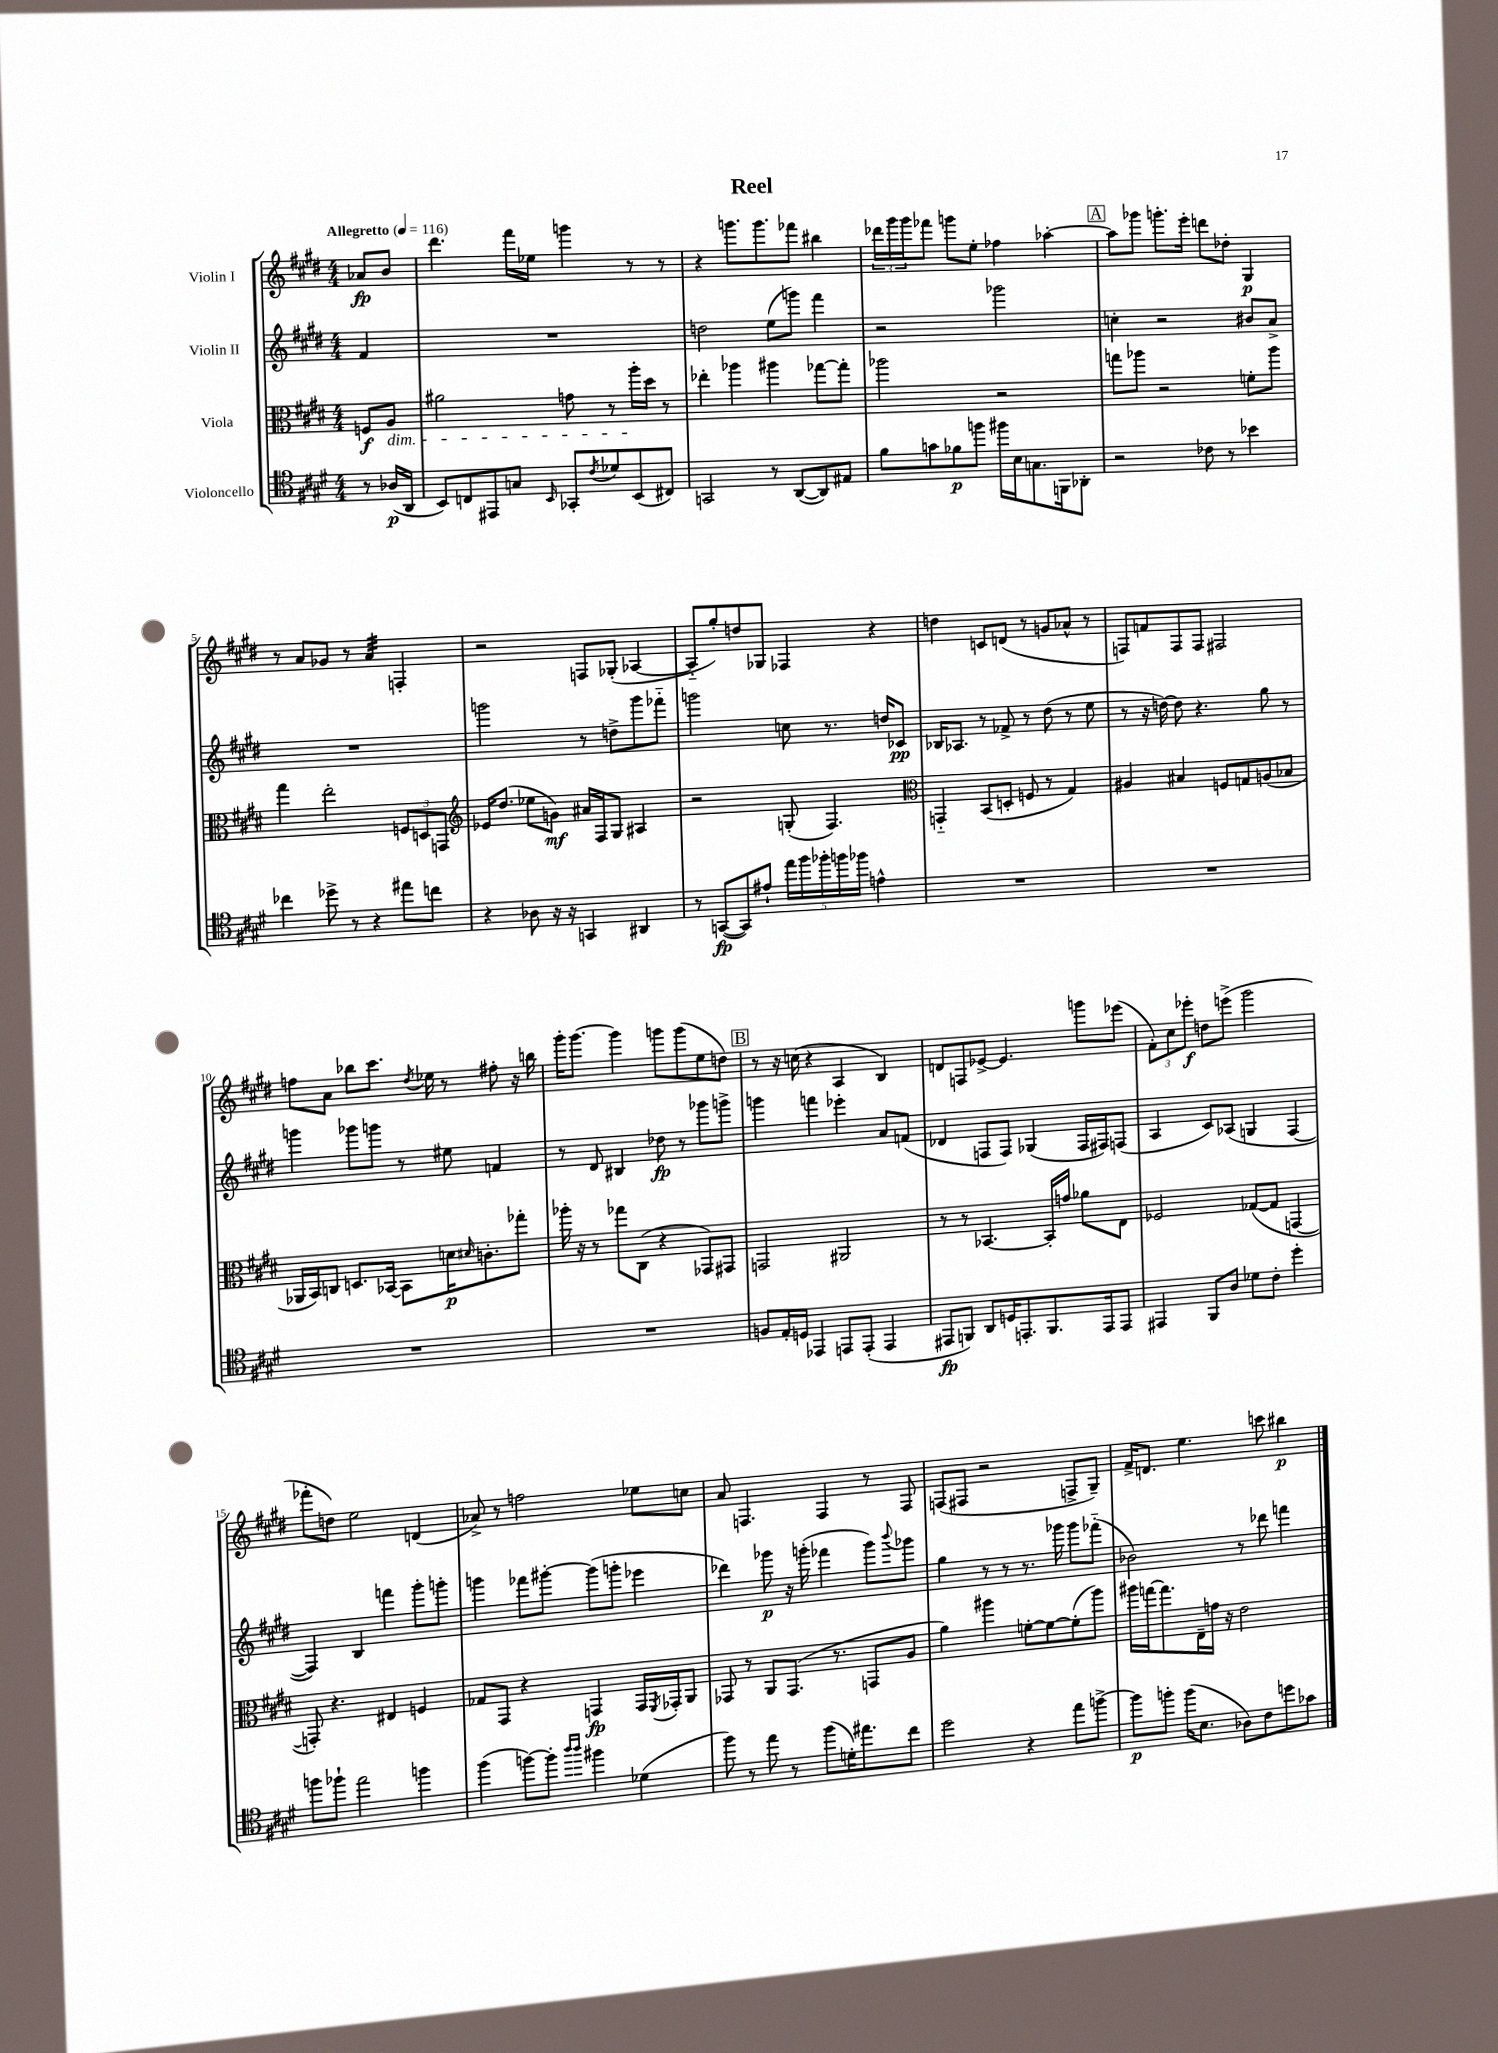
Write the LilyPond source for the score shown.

\header { title = "Reel" }
<<
\new StaffGroup <<
\new Staff = "s0" \with { instrumentName = "Violin I" } {
    \clef treble \key e \major \numericTimeSignature \time 4/4 \partial 4 \tempo "Allegretto" 4 = 116
    aes'8\fp b'8 |
    dis'''4. fis'''16 ees''16 g'''4 r8 r8 |
    r4 g'''8. g'''8. fes'''8 bis''4 |
    \tuplet 3/2 { des'''16 gis'''16 gis'''16 } fes'''8 g'''8 e''8-. fes''4 aes''4~-. |
    \mark \markup { \box "A" } aes''8 ges'''8 g'''8.-. e'''16-. d'''8 des''8-. gis4\p |
    r8 a'8 ges'8 r8 a'4:32 f4-. |
    r2 f8 ges8-.( aes4~ |
    aes8-_ gis''8-.) d''8 ges8 fes4 r4 |
    d''4 c'8 d'8( r8 g'8 aes'8-^ r8 |
    f8) f'8 f8 f8 fis2 |
    f''8 a'8 bes''8 cis'''8. \acciaccatura { dis''8 } ees''16 r8 fis''8-. r16 b''16 |
    gis'''16-. gis'''8.~ gis'''4 g'''8 g'''8( e''8 d''8) |
    \mark \markup { \box "B" } r8 r16 c''16( r4 a4 b4) |
    d'8 f8 ees'8~-> ees'4. g'''8 ees'''8( |
    \tuplet 3/2 { fis'8-.) cis''8 ees'''8-.\f } d''8 e'''8->( gis'''2 |
    fes'''8-. d''8) e''2 d'4( |
    aes'8->) r8 f''2 ees''8 c''8 |
    a'8 f4. f4 r8 f8 |
    f8( fis8 r2 f8-> gis8--) |
    fis'16-> d'8. e''4. c'''8 bis''4\p \bar "|." |
}
\new Staff = "s1" \with { instrumentName = "Violin II" } {
    \clef treble \key e \major \numericTimeSignature \time 4/4 \partial 4
    fis'4 |
    R1 |
    d''2 e''8( g'''8) fis'''4 |
    r2 ges'''2 |
    \mark \markup { \box "A" } c''4-. r2 bis'8 a'8-> |
    R1 |
    g'''2 r8 d''8-> g'''8 fes'''8-_ |
    g'''2 c''8 r8. d''16 ces'8\pp |
    bes16 aes8. r8 fes'8-> r8 dis''8( r8 e''8 |
    r8 r16 d''16~) d''8 r4. gis''8 r8 |
    g'''4 ges'''8 g'''8 r8 eis''8 f'4 |
    r8 dis'8 bis4 des''8\fp r8 ges'''8 g'''8-> |
    \mark \markup { \box "B" } g'''4 f'''4 ees'''4-. a'8 f'8( |
    des'4 f8 f8) ges4( f16 fis16) f8( |
    a4 cis'8) aes8( g4 fis4~ |
    fis4) b4 f'''4 gis'''8-. g'''8-. |
    g'''4 fes'''8 gis'''8~-. gis'''8( g'''8-. ees'''4 |
    des'''4) ges'''8\p r16 g'''16-.( fes'''4 g'''8) \appoggiatura { b'''8 } ges'''8 |
    gis''4 r8 r8 r8. ges'''16 ges'''8 fes'''8-_( |
    bes'2) r8 des'''8 f'''4 \bar "|." |
}
\new Staff = "s2" \with { instrumentName = "Viola" } {
    \clef alto \key e \major \numericTimeSignature \time 4/4 \partial 4
    f8\f a8\dim |
    ais'2 g'8 r8 a''16-.\! dis''16 r8 |
    ees''4-. aes''4 ais''4 ges''8~ ges''8-. |
    aes''2 r2 |
    \mark \markup { \box "A" } g''8 aes''8 r2 f'8-. aes''8 |
    gis''4 e''2-. \tuplet 3/2 { f8 d8 g,8 } |
    \clef treble ees'16 dis''8.( ees''8 g'8\mf) ais'16 fis16 gis8 ais4 |
    r2 g8-.( fis4.) |
    \clef alto g,4-_ b,8( d8-. f8 r8 gis4) |
    ais4 bis4 f8 g8 a8( bes8 |
    aes,16 b,16) c8 d8. bes,16~ bes,8 d'16\p \grace { dis'16 } c'8.-. ges''8-. |
    aes''16-. r16 r8 ges''8 cis8( r4 ges,8) gis,8 |
    \mark \markup { \box "B" } g,2 ais,2 |
    r8 r8 bes,4.~ bes,16-. g'16 aes'8 e8 |
    fes2 ges8~( ges8 g,4~ |
    g,8-.) r4. eis4 f4 |
    ges8 gis,8 r4 g,4\fp g,16 \acciaccatura { fis,8 } ges,16-. a,8 |
    ges,8 r8 a,8 ges,8.( r8. g,8 a8 |
    a'4) ais''4 f'8~-. f'8~ f'8-.( ais''8) |
    ais''16 g''16~ g''8. e16-- g'16 r16 e'2 \bar "|." |
}
\new Staff = "s3" \with { instrumentName = "Violoncello" } {
    \clef tenor \key e \major \numericTimeSignature \time 4/4 \partial 4
    r8 aes16\p( a,16 |
    b,8) c8 eis,8 g8 \grace { b,16 } ges,8-. \acciaccatura { cis'8 } des'8 b,8( cis8) |
    g,2 r8 a,8~( a,8) eis8 |
    fis'8 g'8 fes'8\p f''8 fis''16 b16 g8. f,16 aes,8-. |
    \mark \markup { \box "A" } r2 ces'8 r8 bes'4 |
    ces''4 des''8-> r8 r4 eis''8 c''8 |
    r4 aes8 r16 r16 g,4 ais,4 |
    r8 g,8~\fp( g,8) eis'8-! \tuplet 5/4 { e''16 fis''16 fes''16-. f''16 fes''16 } e'4-^ |
    R1 |
    R1 |
    R1 |
    R1 |
    \mark \markup { \box "B" } f8 e16-. d16 ees,4 e,8 e,8-.( e,4 |
    eis,8\fp f,8) a,8 d16 e,8.-. f,8. e,16 e,8 |
    eis,4 fis,8 a8 des'8 cis'8-. dis''4-. |
    f''8 fes''8-! e''2 f''4 |
    fis''4( f''8~) f''8-. \grace { a''16 a''16 } fis''4 des'4( |
    fis''8) r8 e''8 r8 fis''8( d'16-.) eis''8. cis''8 |
    dis''2 r4 e''8 f''8~-> |
    f''8\p f''8-. f''16( b8. aes8) cis'8 d''8 ges'8 \bar "|." |
}
>>
>>
